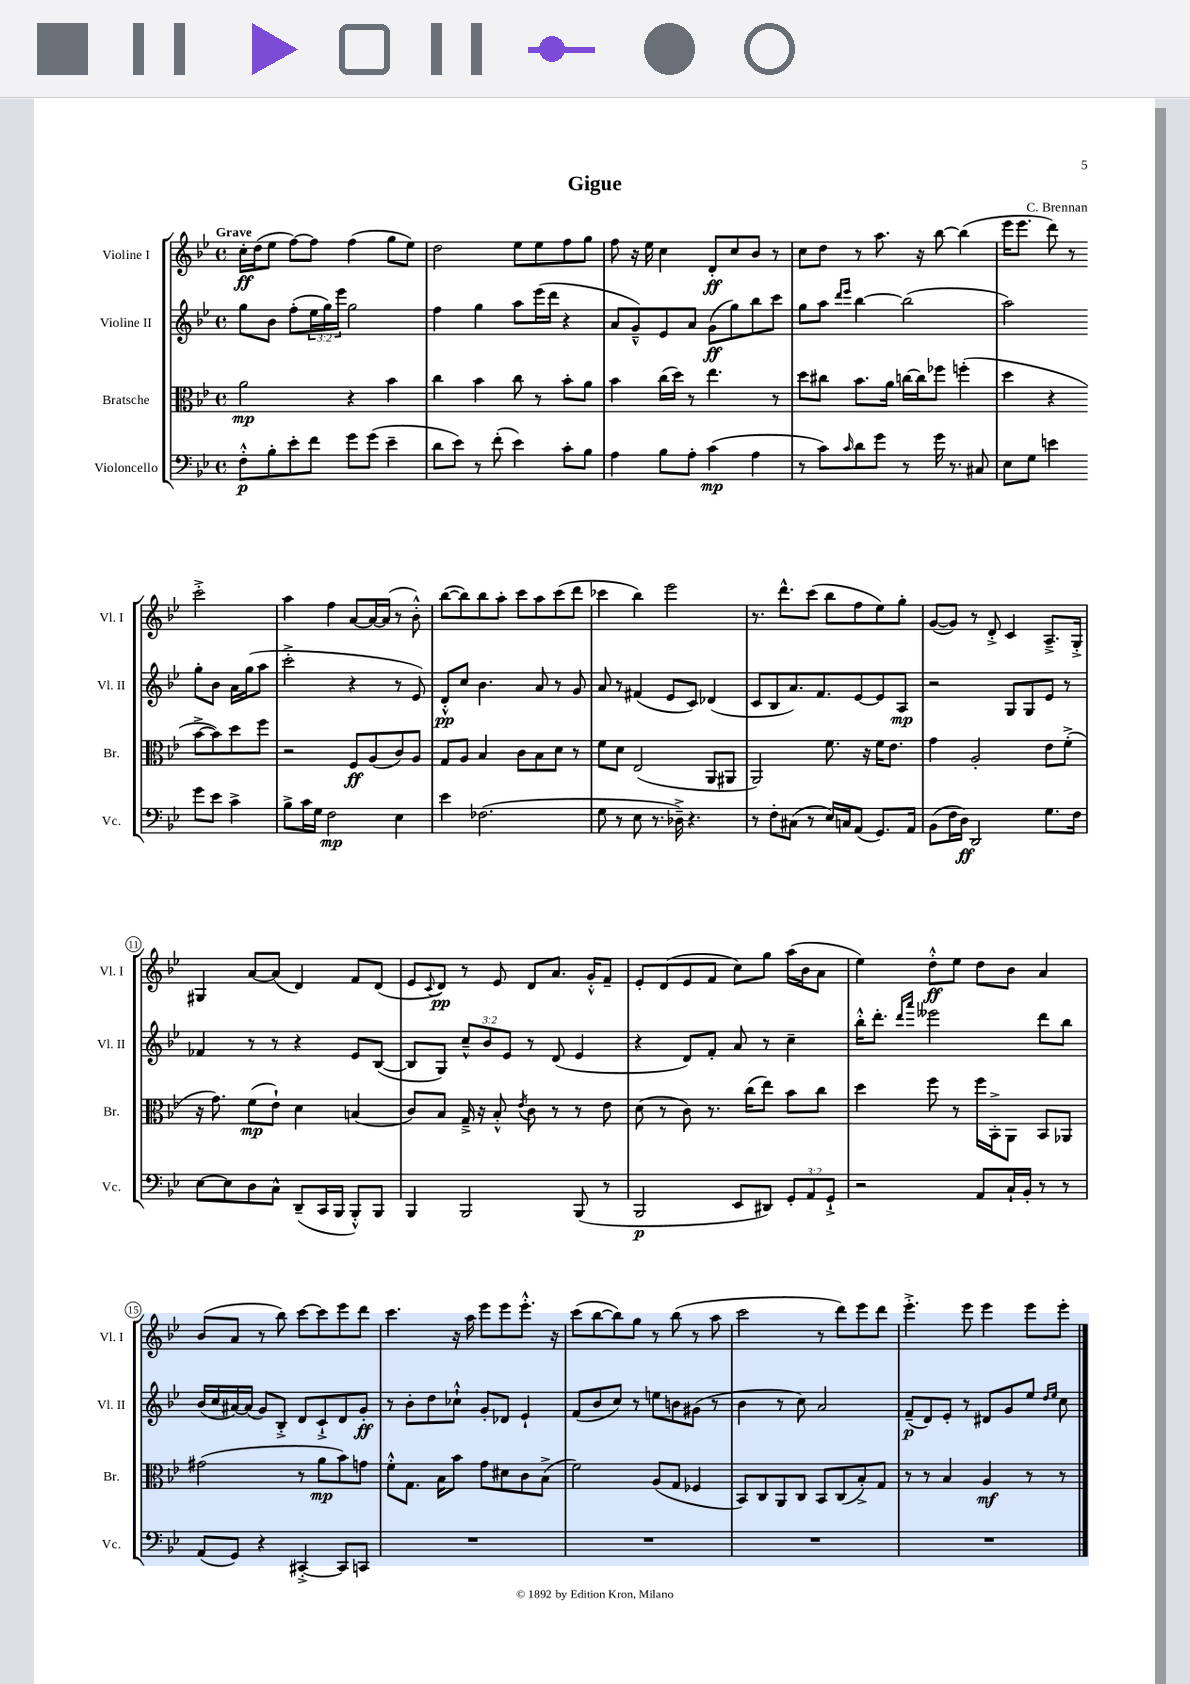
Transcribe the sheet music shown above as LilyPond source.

\header { title = "Gigue" composer = "C. Brennan" }
<<
\new StaffGroup <<
\new Staff = "s0" \with { instrumentName = "Violine I" shortInstrumentName = "Vl. I" } {
    \clef treble \key bes \major \defaultTimeSignature \time 4/4 \tempo "Grave"
    c''16-.\ff d''16( ees''8 f''8~) f''8 f''4( g''8 ees''8) |
    d''2 ees''8 ees''8 f''8 g''8 |
    f''8 r16 ees''16 c''4 d'8-.\ff c''8 bes'8 r8 |
    c''8 d''8 r8 a''8. r16 bes''8~ bes''4( |
    ees'''16 ees'''8. d'''8) r8 c'''2-.-> |
    a''4 f''4 a'8~ a'16~ a'16( r8 bes'8-.-^) |
    bes''8~( bes''8) bes''8 a''8-. c'''8 a''8 c'''8( d'''8 |
    ces'''4 bes''4) ees'''2 |
    r8. d'''8.-^ c'''8( bes''8 f''8 ees''8) g''8-. |
    g'8~( g'8) r8 d'8-.-> c'4 a8.---> g16-.-> |
    gis4 a'8~ a'8( d'4) f'8 d'8( |
    ees'8 \appoggiatura { c'8 } d'8\pp) r8 ees'8 d'8 a'8. g'16-.-^ f'8-- |
    ees'8-. d'8( ees'8 f'8 c''8) g''8 a''16( bes'16 a'8 |
    ees''4) d''8-.-^\ff ees''8 d''8 bes'8 a'4 |
    bes'8( a'8 r8 bes''8) c'''8~ c'''8 ees'''8 d'''8 |
    c'''4. r16 a''16 ees'''8 ees'''8 ees'''8.-.-^ r16 |
    c'''8( bes''8~ bes''8) g''8 r8 bes''8( r8 a''8 |
    c'''2 r8 d'''8) ees'''8 d'''8 |
    ees'''4.-.-> ees'''8 ees'''4 ees'''8 ees'''8-. \bar "|." |
}
\new Staff = "s1" \with { instrumentName = "Violine II" shortInstrumentName = "Vl. II" } {
    \clef treble \key bes \major \defaultTimeSignature \time 4/4 \override Staff.TupletNumber.text = #tuplet-number::calc-fraction-text
    g''8 bes'8 f''8-.( \tuplet 3/2 { ees''16 g''16) ees'''16 } g''2 |
    f''4 g''4 a''8 ees'''16( d'''16 r4 |
    a'8 g'8---^) ees'8 a'8 g'8\ff( g''8) bes''8 c'''8 |
    g''8 a''8 \grace { d'''16 ees'''16 } bes''4~ bes''2( |
    a''2) g''8-. bes'8 a'16 g''16( a''8 |
    c'''2-.-> r4 r8 ees'8) |
    d'8-.-^\pp c''8 bes'4. a'8 r8 g'8 |
    a'8 r8 fis'4( ees'8 c'8) des'4( |
    c'8 bes8 a'8.) f'8. ees'8~ ees'8 a8\mp |
    r2 g8 g8 ees'8 r8 |
    fes'4 r8 r8 r4 ees'8 bes8~( |
    bes8 g8) \tuplet 3/2 { c''8---^ bes'8 ees'8 } r8 d'8( ees'4 |
    r4 d'8) f'8-. a'8 r8 c''4-- |
    bes''16-.-^ d'''8.-. \grace { d'''16 a'''16 } eeses'''2 d'''8 bes''8 |
    bes'16( c''16 ais'16~) ais'16( g'8) bes8-.-> d'8 c'8-!-> d'8 g'8-.\ff |
    r8 bes'8-. d''8 ces''8-!-^ g'8-. des'8 ees'4-! |
    f'8( bes'8 c''8) r8 e''8 b'8 gis'8( r8 |
    bes'4 r8 c''8) a'2 |
    f'8--\p( d'8) ees'8-. r8 dis'8 g'8 ees''8 \grace { d''16 ees''16 } c''8 \bar "|." |
}
\new Staff = "s2" \with { instrumentName = "Bratsche" shortInstrumentName = "Br." } {
    \clef alto \key bes \major \defaultTimeSignature \time 4/4
    a'2\mp r4 bes'4 |
    c''4 bes'4 c''8 r8 bes'8-. a'8 |
    bes'4 c''16( d''16) r8 ees''4. r8 |
    d''8 cis''8 bes'8. a'16 c''16~ c''16 fes''8 f''4-.( |
    d''4 r4 bes'8~-> bes'8) d''8 f''8 |
    r2 f8\ff a8( c'8) a8 |
    g8 a8 bes4 c'8 bes8 d'8 r8 |
    f'8 d'8 ees2( a,8 ais,8 |
    a,2) f'8. r16 f'16 ees'8. |
    g'4 a2-. ees'8 f'8-.->( |
    r16 g'8.) f'8\mp( ees'8-!) d'4 b4( |
    c'8) bes8 g16---> r16 bes8-.-^ \acciaccatura { ees'8 } c'8 r8 r8 ees'8 |
    d'8( r8 c'8) r8. c''16( ees''8) bes'8 c''8 |
    d''4 f''8 r8 f''16 bes,16-.-> a,8 bes,8 aes,8 |
    gis'2( r8 a'8\mp bes'8) g'8 |
    f'8-.-^ g8. bes16 bes'8 g'8 dis'8 c'8 bes8->( |
    f'2) a8( g8 fes4 |
    bes,8) c8 a,8 c8 bes,8 c8( bes8-.->) g8 |
    r8 r8 bes4 a4\mf r8 r8 \bar "|." |
}
\new Staff = "s3" \with { instrumentName = "Violoncello" shortInstrumentName = "Vc." } {
    \clef bass \key bes \major \defaultTimeSignature \time 4/4 \override Staff.TupletNumber.text = #tuplet-number::calc-fraction-text
    f8-.-^\p bes8-. ees'8-. f'8 g'8 g'8( ees'4-- |
    d'8 ees'8) r8 f'8-.( ees'4) c'8-. bes8 |
    a4 bes8 a8-. c'4\mp( a4 |
    r8 c'8) \grace { c'16 } d'8 g'8 r8 g'16 r8. cis8 |
    ees8 g8 e'4 g'8 e'8 c'4-> |
    bes8-> c'16 g16 f2\mp ees4 |
    ees'4 fes2.( |
    g8 r8 ees8 r8. des16--->) r4. |
    r8 f8-. cis8( r8 ees16) c16 a,8( g,8.) a,16 |
    bes,8( f16 d16\ff) d,2 g8. f16 |
    ees8~ ees8 d8 c8-^ d,8--( c,16 bes,,16 bes,,8-.-^) bes,,8 |
    bes,,4 bes,,2 bes,,8( r8 |
    bes,,2\p ees,8 dis,8) \tuplet 3/2 { g,8-. a,8 g,8-!-> } |
    r2 a,8 c16-! bes,16-. r8 r8 |
    a,8( g,8) r4 cis,4~-.-> cis,8 c,8 |
    R1 |
    R1 |
    R1 |
    R1 \bar "|." |
}
>>
>>
\layout { \context { \Score \override BarNumber.stencil = #(make-stencil-circler 0.1 0.3 ly:text-interface::print) } }
